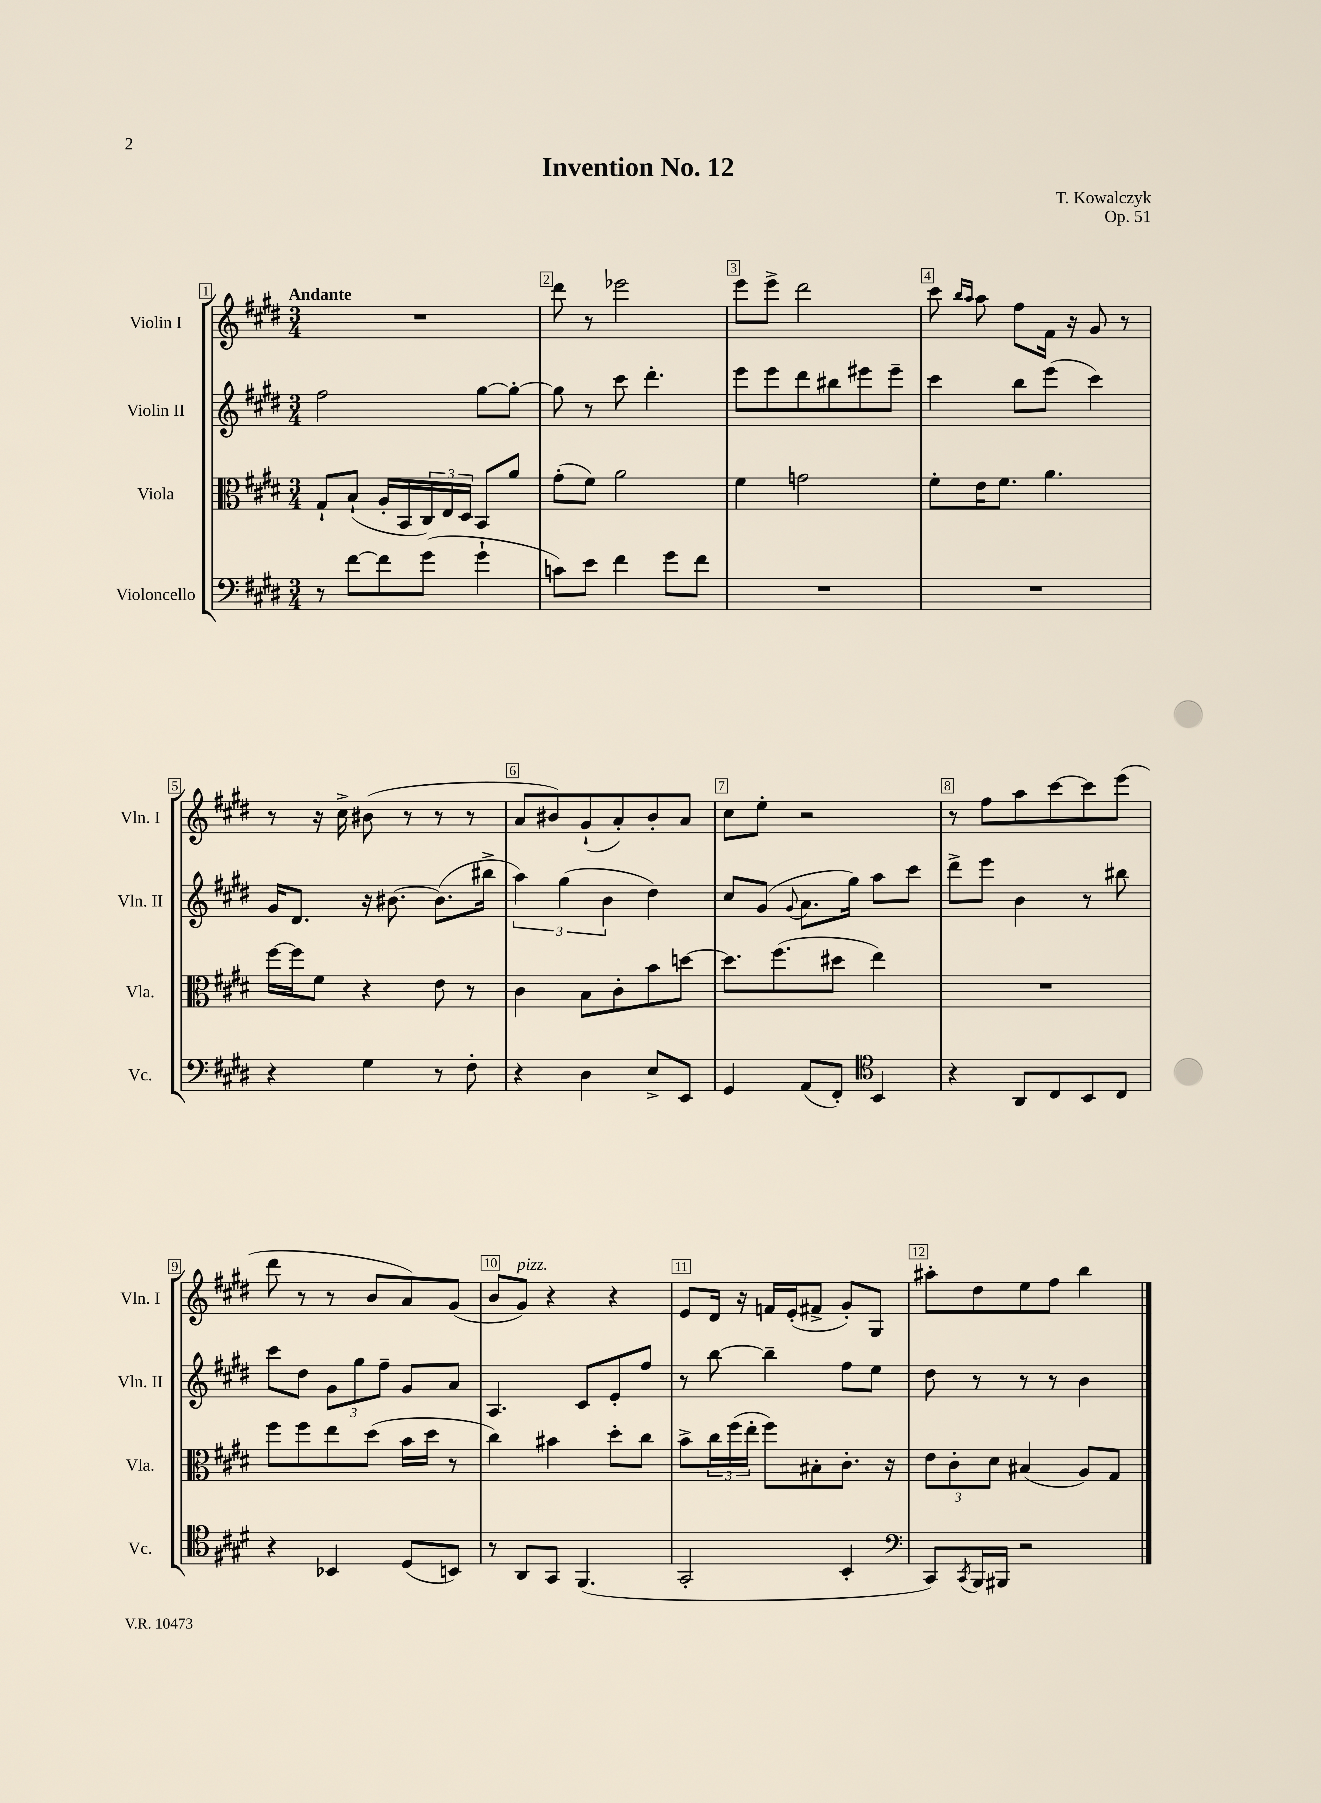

**kern	**kern	**kern	**kern
*part4	*part3	*part2	*part1
*staff4	*staff3	*staff2	*staff1
*I"Violoncello	*I"Viola	*I"Violin II	*I"Violin I
*I'Vc.	*I'Vla.	*I'Vln. II	*I'Vln. I
*clefF4	*clefC3	*clefG2	*clefG2
*k[f#c#g#d#]	*k[f#c#g#d#]	*k[f#c#g#d#]	*k[f#c#g#d#]
*M3/4	*M3/4	*M3/4	*M3/4
=1	=1	=1	=1
!	!	!	!LO:TX:a:B:t=Andante
8r	8G#`/L	2ff#\	2.r
[8f#\L	(8B`/J	.	.
8f#\]	16A'/LL	.	.
.	16BB/	.	.
(8g#\J	24C#/)	.	.
.	24E/	.	.
.	24D#/JJ	.	.
4g#`\	8BB/L	[8gg#\L	.
.	8a/J	8gg#'\J_	.
=2	=2	=2	=2
8cn\L)	(8g#'\L	8gg#\]	8ddd#\
8e\J	8f#\J)	8r	8r
4f#\	2a\	8ccc#\	2eee-X\
.	.	4.ddd#'\	.
8g#\L	.	.	.
8f#\J	.	.	.
=3	=3	=3	=3
2.r	4f#\	8eee\L	8eee\L
.	.	8eee\	8eee^\J
.	2gn\	8ddd#\	2ddd#\
.	.	8bb#X\	.
.	.	8eee#X\	.
.	.	8eee#~\J	.
=4	=4	=4	=4
2.r	8f#'\L	4ccc#\	8ccc#\
.	.	.	16qqbb/LL
.	.	.	16qqaa/JJ
.	16e\K	.	8aa\
.	8.f#\J	.	.
.	.	8bb\L	8ff#\L
.	4.a\	(8eee\J	16f#\Jk
.	.	.	16r
.	.	4ccc#\)	8g#/
.	.	.	8r
!!LO:LB:g=z
=5	=5	=5	=5
4r	[16ff#\LL	16g#/KL	8r
.	16ff#\J]	8.d#/J	.
.	8f#\J	.	16r
.	.	.	16cc#^\
4G#\	4r	16r	(8b#X\
.	.	[8.b#X\	.
.	.	.	8r
8r	8e\	(8.b#\L]	8r
8F#'\	8r	.	8r
.	.	16bb#X^\Jk	.
=6	=6	=6	=6
4r	4c#\	6aa\)	8a/L
.	.	.	8b#X/)
.	.	(6gg#\	.
4D#\	8B\L	.	(8g#`/
.	.	6b\	.
.	8c#'\	.	8a'/)
8E^/L	8b\	4dd#\)	8b#'/
8EE/J	[8ddn\J	.	8a/J
=7	=7	=7	=7
4GG#/	8.dd\L]	8cc#/L	8cc#\L
.	.	(8g#/J	8ee'\J
.	(8.ff#\	.	.
.	.	8qqg#/	.
(8AA/L	.	8.a\L	2r
8FF#'/J)	8dd#X\J	.	.
.	.	16gg#\Jk)	.
*clefC4	*	*	*
4BB/	4ee\)	8aa\L	.
.	.	8ccc#\J	.
=8	=8	=8	=8
4r	2.r	8ddd#^\L	8r
.	.	8eee\J	8ff#\L
8AA/L	.	4b\	8aa\
8C#/	.	.	[8ccc#\
8BB/	.	8r	8ccc#\]
8C#/J	.	8bb#X\	(8eee\J
!!LO:LB:g=z
=9	=9	=9	=9
4r	8ff#\L	8ccc#\L	8ddd#\
.	8ff#\	8dd#\J	8r
4BB-X/	8ee\	12g#\L	8r
.	.	12gg#\	.
.	(8dd#\J	.	8b/L
.	.	12ff#~\J	.
(8D#/L	16b\LL	8g#/L	8a/)
.	16dd#\JJ	.	.
8BBn/J)	8r	8a/J	(8g#/J
=10	=10	=10	=10
8r	4cc#\)	4.A/	8b/L
!	!	!	!LO:TX:a:i:t=pizz.
8AA/L	.	.	8g#/J)
8GG#/J	4b#X\	.	4r
(4.FF#/	.	8c#/L	.
.	8dd#'\L	8e'/	4r
.	8cc#\J	8ff#/J	.
=11	=11	=11	=11
2GG#'/	8b^\L	8r	8e/L
.	24cc#\L	[8bb\	16d#/Jk
.	(24ff#\	.	.
.	.	.	16r
.	24ee'\JJ	.	.
.	8ff#\L)	4bb~\]	16fn/LL
.	.	.	(16e'/J
.	8B#X'\	.	8f#X^/J
4BB'/	8.c#'\J	8ff#\L	8g#'/L)
.	.	8ee\J	8G#/J
.	16r	.	.
=12	=12	=12	=12
*clefF4	*	*	*
8CC#/L)	12e\L	8dd#\	8aa#X'\L
.	12c#'\	.	.
8qCC#/	.	.	.
16BBB/L	.	8r	8dd#\
.	12d#\J	.	.
16BBB#X/JJ	.	.	.
2r	(4B#X/	8r	8ee\
.	.	8r	8ff#\J
.	8A/L)	4b\	4bb\
.	8G#/J	.	.
==	==	==	==
*-	*-	*-	*-
